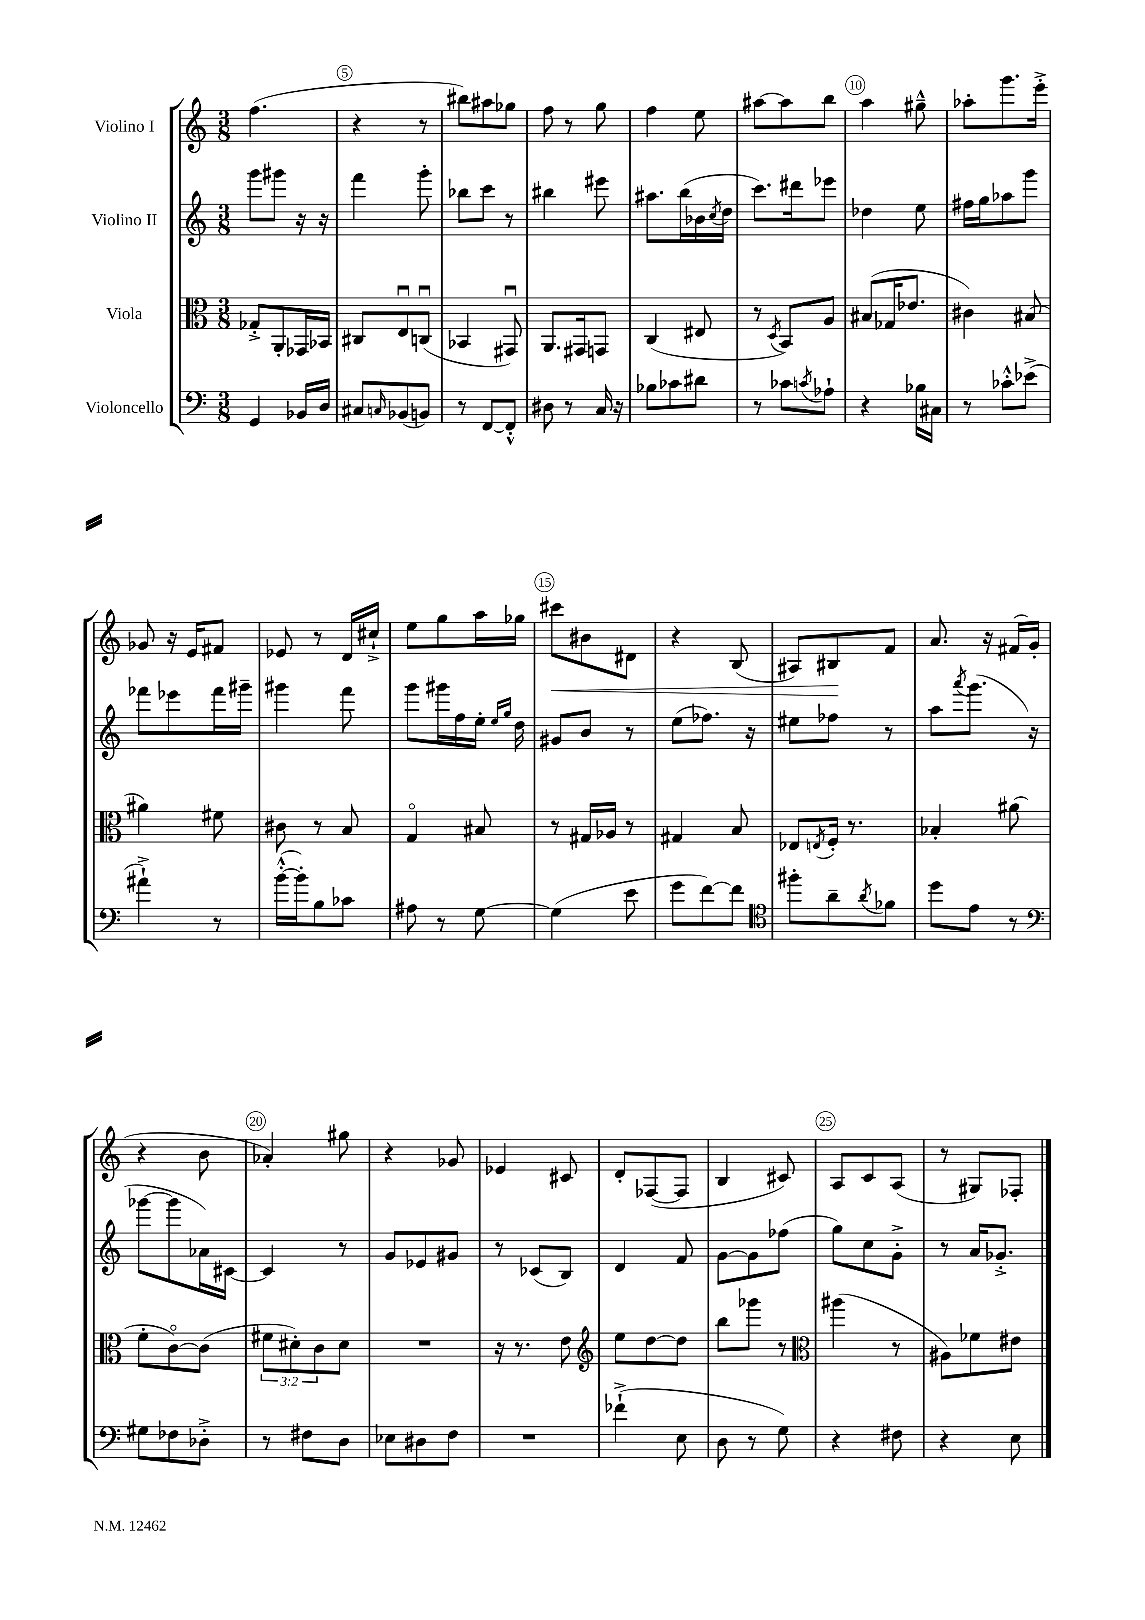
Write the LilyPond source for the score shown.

<<
\new StaffGroup <<
\new Staff = "s0" \with { instrumentName = "Violino I" } {
    \clef treble \key c \major \numericTimeSignature \time 3/8
    f''4.( |
    r4 r8 |
    bis''8) ais''8 ges''8 |
    f''8 r8 g''8 |
    f''4 e''8 |
    ais''8~ ais''8 b''8 |
    a''4 gis''8---^ |
    aes''8-. g'''8. e'''16-.-> |
    ges'8 r16 e'16 fis'8 |
    ees'8 r8 d'16 cis''16-!-> |
    e''8 g''8 a''16 ges''16 |
    cis'''8\< bis'8 dis'8 |
    r4 b8( |
    ais8) bis8\! f'8 |
    a'8. r16 fis'16( g'16-. |
    r4 b'8 |
    aes'4-.) gis''8 |
    r4 ges'8 |
    ees'4 cis'8 |
    d'8-. fes8~( fes8 |
    b4 cis'8) |
    a8 c'8 a8( |
    r8 gis8) fes8-. \bar "|." |
}
\new Staff = "s1" \with { instrumentName = "Violino II" } {
    \clef treble \key c \major \numericTimeSignature \time 3/8
    g'''8 gis'''8 r16 r16 |
    f'''4 g'''8-. |
    bes''8 c'''8 r8 |
    bis''4 eis'''8 |
    ais''8. b''16( bes'16 \acciaccatura { c''8 } d''16 |
    c'''8.) dis'''16 ees'''8 |
    des''4 e''8 |
    fis''16 g''16 aes''8 g'''8 |
    fes'''8 ees'''8 fes'''16 gis'''16-- |
    gis'''4 f'''8 |
    g'''8 gis'''16 f''16 e''16-. \grace { e''16 g''16 } d''16 |
    gis'8 b'8 r8 |
    e''8( fes''8.) r16 |
    eis''8 fes''8 r8 |
    a''8 \acciaccatura { a'''8 } g'''8.( r16 |
    ges'''8~ ges'''8 aes'16) cis'16~ |
    cis'4 r8 |
    g'8 ees'8 gis'8 |
    r8 ces'8( b8) |
    d'4 f'8 |
    g'8~ g'8 fes''8( |
    g''8) c''8 g'8-.-> |
    r8 a'16 ges'8.-.-> \bar "|." |
}
\new Staff = "s2" \with { instrumentName = "Viola" } {
    \clef alto \key c \major \numericTimeSignature \time 3/8 \override Staff.TupletNumber.text = #tuplet-number::calc-fraction-text
    ges8-.-> a,8-. ges,16 bes,16 |
    cis8 e8\downbow c8\downbow( |
    bes,4 gis,8\downbow) |
    a,8. gis,16 g,8 |
    c4( eis8 |
    r8 \acciaccatura { d8 } b,8) a8 |
    bis8( ges16 ees'8. |
    cis'4) bis8( |
    ais'4) fis'8 |
    cis'8 r8 b8 |
    g4\flageolet bis8 |
    r8 gis16 aes16 r8 |
    gis4 b8 |
    ees8 \acciaccatura { e8 } f16-. r8. |
    bes4-. ais'8( |
    f'8-. c'8~\flageolet) c'8( |
    \tuplet 3/2 { fis'8 dis'8-.) c'8 } dis'8 |
    R4. |
    r16 r8. e'8 |
    \clef treble e''8 d''8~ d''8 |
    b''8 ges'''8 r8 |
    \clef alto ais''4( r8 |
    ais8) fes'8 eis'8 \bar "|." |
}
\new Staff = "s3" \with { instrumentName = "Violoncello" } {
    \clef bass \key c \major \numericTimeSignature \time 3/8
    g,4 bes,16 d16 |
    cis8 \grace { c16 } bes,8( b,8) |
    r8 f,8~ f,8-.-^ |
    dis8 r8 c16 r16 |
    bes8 ces'8 dis'8 |
    r8 ces'8 \acciaccatura { c'8 } aes8-! |
    r4 bes16 cis16 |
    r8 ces'8-.-^ ees'8->( |
    ais'4-!->) r8 |
    b'16~-.-^( b'16-.) b8 ces'8 |
    ais8 r8 g8~ |
    g4( e'8 |
    g'8 f'8~) f'8 |
    \clef tenor fis''8-. a'8-- \acciaccatura { a'8 } fes'8 |
    d''8 e'8 r8 |
    \clef bass gis8 fes8 des8-.-> |
    r8 fis8 d8 |
    ees8 dis8 f8 |
    R4. |
    fes'4-!->( e8 |
    d8 r8 g8) |
    r4 fis8 |
    r4 e8 \bar "|." |
}
>>
>>
\layout { \context { \Score currentBarNumber = #4 \override BarNumber.break-visibility = ##(#f #t #t) barNumberVisibility = #(every-nth-bar-number-visible 5) \override BarNumber.stencil = #(make-stencil-circler 0.1 0.3 ly:text-interface::print) } }
